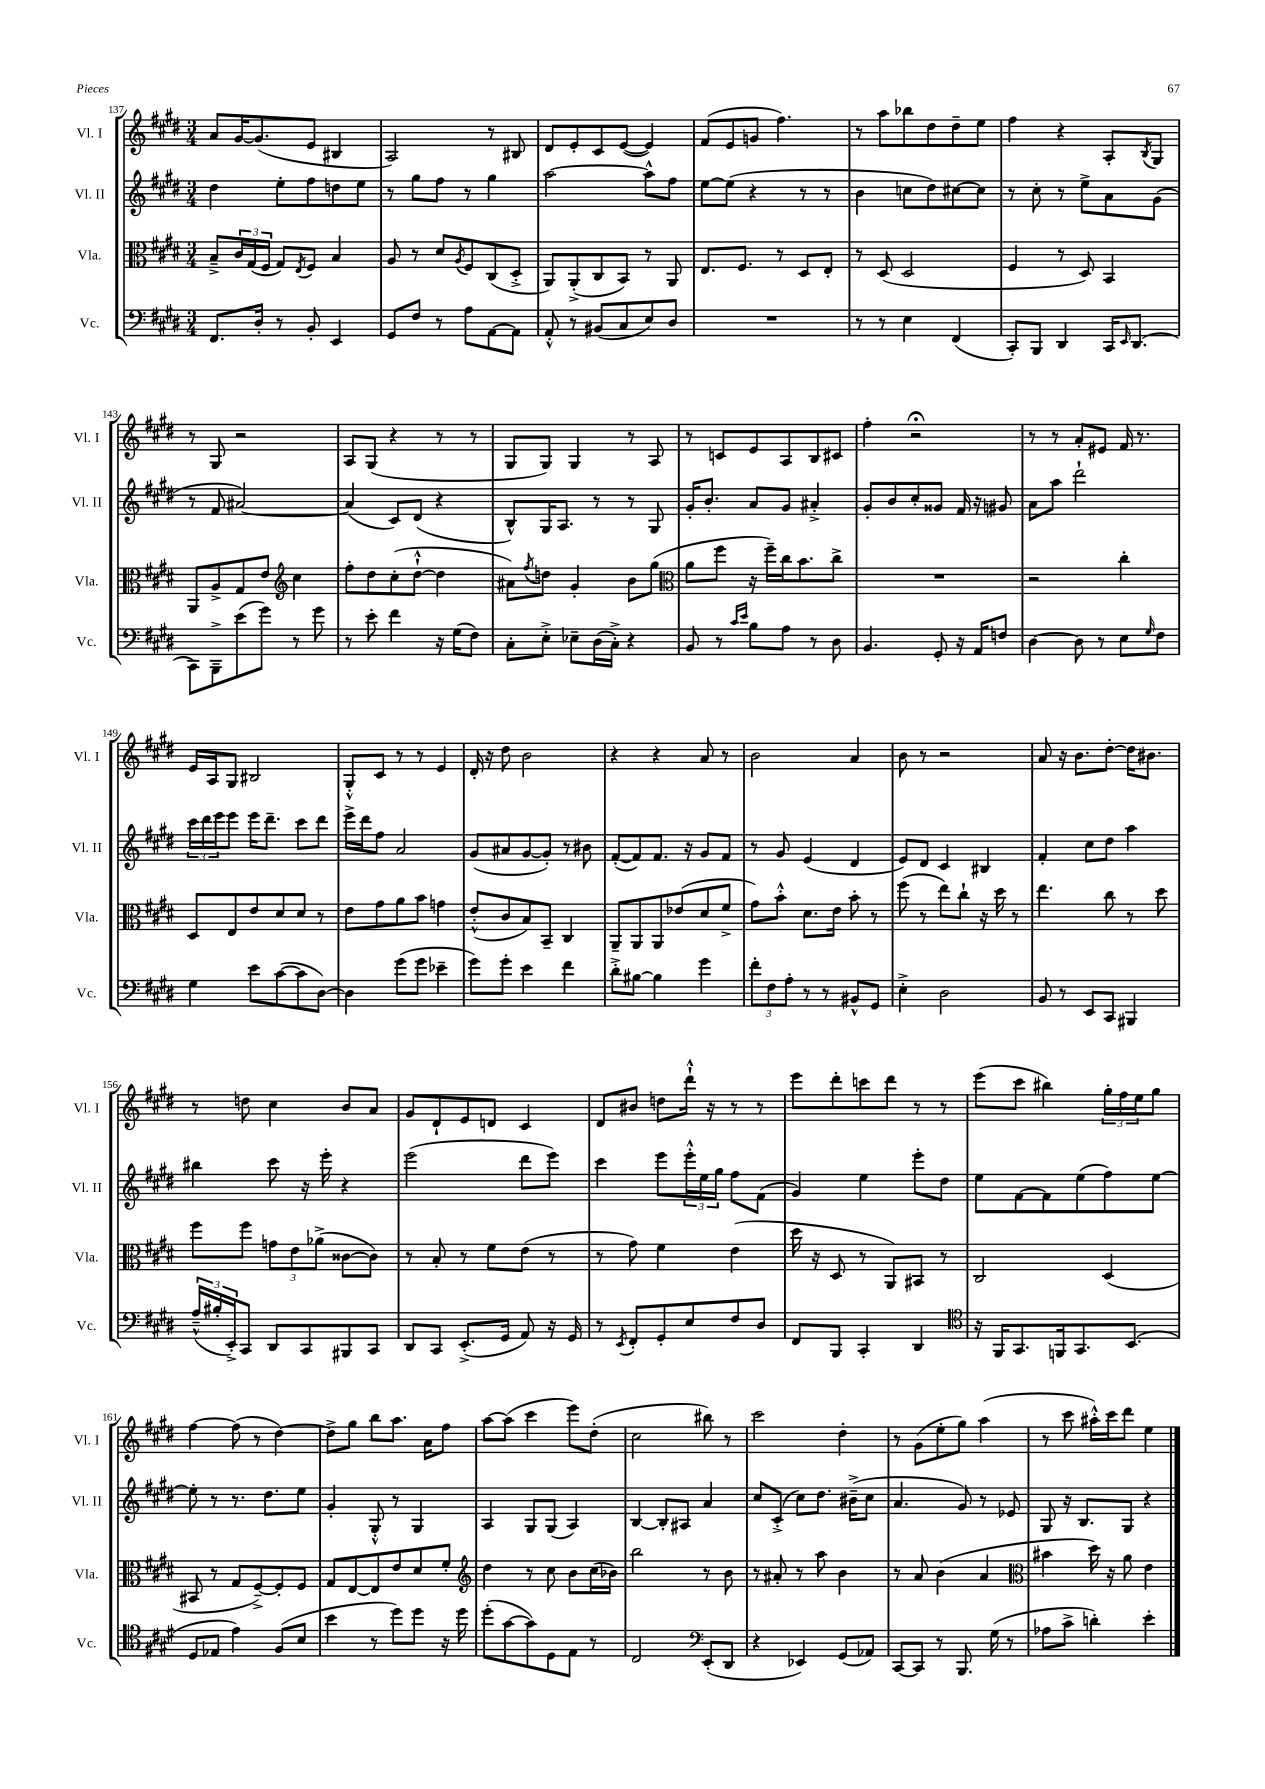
<<
\new StaffGroup <<
\new Staff = "s0" \with { instrumentName = "Vl. I" shortInstrumentName = "Vl. I" } {
    \clef treble \key e \major \numericTimeSignature \time 3/4
    a'8 gis'16~ gis'8.( e'8 bis4 |
    a2) r8 bis8 |
    dis'8 e'8-. cis'8 e'8~( e'4) |
    fis'8( e'8 g'8 fis''4.) |
    r8 a''8 bes''8 dis''8 dis''8-- e''8 |
    fis''4 r4 a8-. \acciaccatura { b8 } gis8 |
    r8 gis8 r2 |
    a8 gis8( r4 r8 r8 |
    gis8 gis8) gis4 r8 a8 |
    r8 c'8 e'8 a8 b8 cis'8 |
    fis''4-. r2\fermata |
    r8 r8 a'8-. eis'8 fis'16 r8. |
    e'16 a16 gis8 bis2 |
    gis8-.-^ cis'8 r8 r8 e'4 |
    dis'16-. r16 dis''8 b'2 |
    r4 r4 a'8 r8 |
    b'2 a'4 |
    b'8 r8 r2 |
    a'8 r16 b'8. dis''8~-. dis''16 bis'8. |
    r8 d''8 cis''4 b'8 a'8 |
    gis'8 dis'8-! e'8 d'8 cis'4 |
    dis'8 bis'8 d''8 dis'''16-!-^ r16 r8 r8 |
    e'''8 dis'''8-. c'''8 dis'''8 r8 r8 |
    e'''8( cis'''8 bis''4) \tuplet 3/2 { gis''16-. fis''16 e''16 } gis''8 |
    fis''4~ fis''8( r8 dis''4~) |
    dis''8-> gis''8 b''8 a''8. a'16 fis''8 |
    a''8~ a''8( cis'''4 e'''8) dis''8-.( |
    cis''2 bis''8) r8 |
    cis'''2 dis''4-. |
    r8 gis'8( e''8-. gis''8) a''4( |
    r8 cis'''8 ais''16-.-^) cis'''16 dis'''8 e''4 \bar "|." |
}
\new Staff = "s1" \with { instrumentName = "Vl. II" shortInstrumentName = "Vl. II" } {
    \clef treble \key e \major \numericTimeSignature \time 3/4
    dis''4 e''8-. fis''8 d''8 e''8 |
    r8 gis''8 fis''8 r8 gis''4 |
    a''2~ a''8-^ fis''8 |
    e''8~ e''8( r4 r8 r8 |
    b'4 c''8 dis''8) cis''8~ cis''8 |
    r8 cis''8-. r8 e''8-> a'8 gis'8( |
    r8 fis'8 ais'2~) |
    ais'4( cis'8) dis'8( r4 |
    b8-^) gis16 a8. r8 r8 gis8 |
    gis'16-. b'8.-. a'8 gis'8 ais'4-.-> |
    gis'8-. b'8 cis''8-. gisis'8 fis'16 r16 gis'8 |
    a'8 a''8 dis'''2-! |
    \tuplet 3/2 { cis'''16 dis'''16 e'''16 } e'''8 e'''16 dis'''8.-- cis'''8 dis'''8 |
    e'''16-> dis'''16 fis''8 a'2 |
    gis'8( ais'8 gis'8~ gis'8-.) r8 bis'8 |
    fis'8~-.( fis'8) fis'8. r16 gis'8 fis'8 |
    r8 gis'8 e'4( dis'4 |
    e'8) dis'8 cis'4 bis4 |
    fis'4-. cis''8 dis''8 a''4 |
    bis''4 cis'''8 r16 e'''16-. r4 |
    e'''2( dis'''8 e'''8) |
    cis'''4 e'''8 \tuplet 3/2 { e'''16-.-^ e''16 gis''16 } fis''8 fis'8( |
    gis'4) e''4 e'''8-. dis''8 |
    e''8 fis'8~ fis'8 e''8( fis''8) e''8~ |
    e''8-. r8 r8. dis''8. e''8 |
    gis'4-. gis8-.-^ r8 gis4 |
    a4 gis8 gis8( a4) |
    b4~ b8-. ais8 a'4 |
    cis''8 cis'8-.->( cis''8) dis''8. bis'16--->( cis''8 |
    a'4. gis'8) r8 ees'8 |
    gis8 r16 b8. gis8 r4 \bar "|." |
}
\new Staff = "s2" \with { instrumentName = "Vla." shortInstrumentName = "Vla." } {
    \clef alto \key e \major \numericTimeSignature \time 3/4
    b8---> \tuplet 3/2 { cis'16 gis16( fis16 } gis8) \acciaccatura { e8 } fis8 b4 |
    a8 r8 dis'8 \acciaccatura { a8 } fis8 cis8( dis8-.-> |
    a,8) a,8-.->( cis8 b,8) r8 a,8 |
    e8. fis8. r8 dis8 e8-. |
    r8 dis8( dis2 |
    fis4 r8 dis8) b,4 |
    a,8 a8-> gis8 e'8 \clef treble cis''4 |
    fis''8-. dis''8 cis''8-.( dis''8~-!-^ dis''4 |
    ais'8) \acciaccatura { fis''8 } d''8 gis'4-. b'8 gis''8( |
    \clef alto a'8 fis''8 r16 fis''16--) cis''16 b'8. cis''8-> |
    R2. |
    r2 cis''4-. |
    dis8 e8 e'8 dis'8 dis'8 r8 |
    e'8 gis'8 a'8 b'8 g'4 |
    e'8-.-^( cis'8 b8) b,8-- cis4 |
    a,8-- a,8 a,8 ees'8( dis'8 fis'8-> |
    gis'8) b'8-.-^ dis'8. e'16 b'8-. r8 |
    fis''8( r8 e''8) cis''8-! r16 dis''16 r8 |
    e''4. cis''8 r8 dis''8 |
    fis''8 fis''8 \tuplet 3/2 { g'8 e'8 aes'8->( } cisis'8~ cisis'8) |
    r8 b8-. r8 fis'8 e'8( r8 |
    r8 gis'8) fis'4 e'4( |
    dis''16 r16 dis8 r8 a,8) bis,8 r8 |
    cis2 dis4( |
    bis,8 r8 gis8 fis8~--->) fis8-. fis8 |
    gis8 e8~ e8 e'8 dis'8 fis'8-. |
    \clef treble dis''4 r8 cis''8 b'8 cis''16( bes'16) |
    b''2 r8 b'8 |
    r8 ais'8-. r8 a''8 b'4 |
    r8 a'8 b'4( a'4 |
    \clef alto bis'4 dis''16) r16 a'8 e'4 \bar "|." |
}
\new Staff = "s3" \with { instrumentName = "Vc." shortInstrumentName = "Vc." } {
    \clef bass \key e \major \numericTimeSignature \time 3/4
    fis,8. dis16-. r8 b,8-. e,4 |
    gis,8 fis8 r8 a8 a,8~ a,8 |
    a,8-.-^ r8 bis,8( cis8 e8) dis8 |
    R2. |
    r8 r8 e4 fis,4( |
    cis,8-.) b,,8 dis,4 cis,16 \grace { e,16 } dis,8.( |
    cis,8) b,,8---> e'8( gis'8) r8 gis'8 |
    r8 e'8-. fis'4 r16 gis16( fis8) |
    cis8-. e8-.-> ees8-- dis16( cis16-.->) r4 |
    b,8 r8 \grace { cis'16 e'16 } b8 a8 r8 dis8 |
    b,4. gis,8-. r16 a,16 f8 |
    dis4~ dis8 r8 e8 \grace { gis16 } fis8 |
    gis4 e'8 cis'8~( cis'8 dis8~) |
    dis4 gis'8( gis'8 ees'4-- |
    gis'8) gis'8-. e'4 fis'4 |
    dis'8-.-> bis8~ bis4 gis'4 |
    \tuplet 3/2 { fis'8-. fis8 a8-. } r8 r8 bis,8-^ gis,8 |
    e4-.-> dis2 |
    b,8 r8 e,8 cis,8 bis,,4 |
    \tuplet 3/2 { a16---^( bis16-. e,16-.->) } cis,8 dis,8 cis,8 bis,,8 cis,8 |
    dis,8 cis,8 e,8.-.->( gis,16 a,8) r16 gis,16 |
    r8 \acciaccatura { e,8 } fis,8-. gis,8-. e8 fis8 dis8 |
    fis,8 b,,8 cis,4-. dis,4 |
    \clef tenor r16 fis,16 gis,8. f,16 gis,8. b,8.( |
    dis8 ees8 e'4) fis8( b8 |
    b'4 r8 dis''8) dis''8 r16 dis''16 |
    dis''8-.( gis'8~ gis'8) dis8 e8 r8 |
    cis2 \clef bass e,8-.( dis,8 |
    r4 ees,4) gis,8( aes,8) |
    cis,8~ cis,8 r8 b,,8. gis16( r8 |
    aes8 cis'8-> d'4-.) e'4-. \bar "|." |
}
>>
>>
\layout { \context { \Score currentBarNumber = #137 } }
